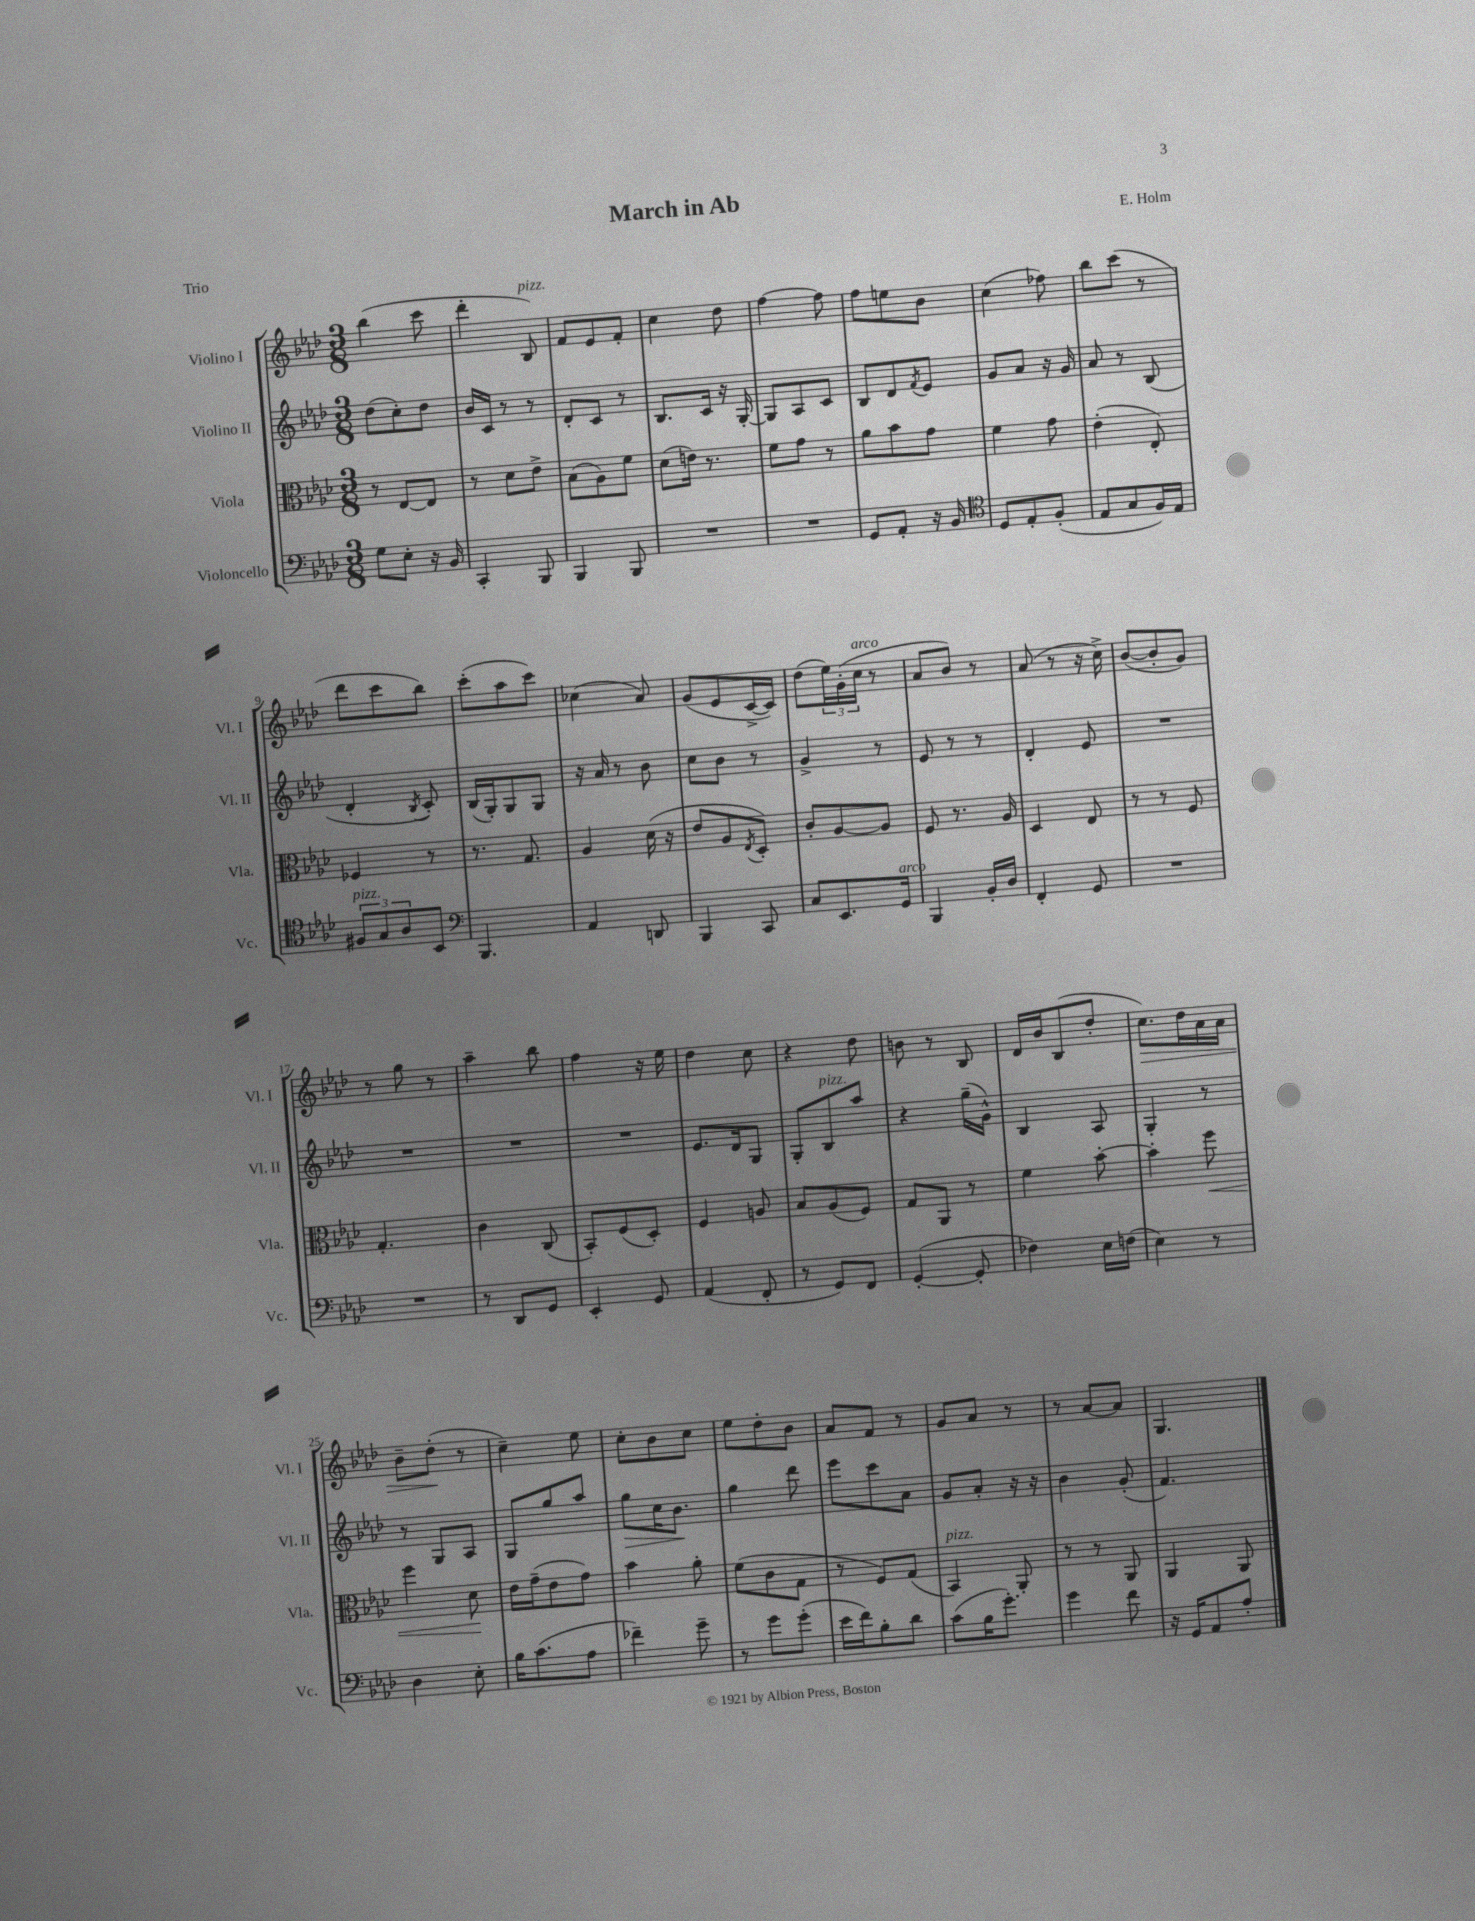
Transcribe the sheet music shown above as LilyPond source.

\header { title = "March in Ab" composer = "E. Holm" piece = "Trio" }
<<
\new StaffGroup <<
\new Staff = "s0" \with { instrumentName = "Violino I" shortInstrumentName = "Vl. I" } {
    \clef treble \key aes \major \numericTimeSignature \time 3/8
    bes''4( c'''8 |
    des'''4-. bes8^\markup { \italic "pizz." }) |
    f'8 ees'8 f'8-. |
    c''4 des''8 |
    f''4~ f''8 |
    f''8 e''8 bes'8 |
    c''4( fes''8) |
    bes''8 c'''8( r8 |
    des'''8 c'''8 bes''8) |
    c'''8-.( aes''8 c'''8) |
    ces''4( aes'8) |
    g'8( ees'8 c'16~-> c'16) |
    des''8( \tuplet 3/2 { ees''16) g'16-.( c''16^\markup { \italic "arco" } } r8 |
    aes'8 bes'8) r8 |
    aes'8( r8 r16 c''16->) |
    bes'8~( bes'8-. g'8) |
    r8 g''8 r8 |
    aes''4-- bes''8 |
    f''4 r16 ees''16 |
    des''4 c''8 |
    r4 des''8 |
    b'8 r8 bes8 |
    des'16 bes'16 bes8( des''8-. |
    c''8.\>) des''16 aes'16 aes'16 |
    bes'8-- des''8-.\!( r8 |
    c''4--) ees''8 |
    c''8-. bes'8 c''8 |
    ees''8 des''8-. bes'8 |
    aes'8 f'8 r8 |
    g'8 aes'8 r8 |
    r8 aes'8~ aes'8 |
    g4. \bar "|." |
}
\new Staff = "s1" \with { instrumentName = "Violino II" shortInstrumentName = "Vl. II" } {
    \clef treble \key aes \major \numericTimeSignature \time 3/8
    des''8( c''8-.) des''8 |
    bes'16 c'16 r8 r8 |
    des'8-. c'8 r8 |
    bes8. c'16 r16 g16~-. |
    g8 aes8 c'8 |
    bes8 des'8 \acciaccatura { f'8 } ees'8 |
    g'8 aes'8 r16 g'16 |
    aes'8 r8 bes8( |
    des'4-. \acciaccatura { bes8 } c'8-.) |
    bes16( g16-.) g8 g8 |
    r16 aes'16 r8 bes'8 |
    c''8 bes'8 r8 |
    g'4-> r8 |
    ees'8 r8 r8 |
    des'4-. ees'8 |
    R4. |
    R4. |
    R4. |
    R4. |
    ees'8. des'16 g8 |
    g8-. bes8^\markup { \italic "pizz." } aes''8 |
    r4 g''16--( g'16-^) |
    bes4 aes8 |
    g4-. r8 |
    r8 g8 aes8 |
    g8 g''8 aes''8 |
    g''8\> c''16 bes'8.\! |
    g''4 des'''8 |
    ees'''8 c'''8 aes'8 |
    g'8 aes'8-. r16 r16 |
    bes'4 g'8-.( |
    f'4.) \bar "|." |
}
\new Staff = "s2" \with { instrumentName = "Viola" shortInstrumentName = "Vla." } {
    \clef alto \key aes \major \numericTimeSignature \time 3/8
    r8 ees8~ ees8 |
    r8 des'8 ees'8-> |
    bes8( aes8) f'8 |
    des'8( e'16) r8. |
    f'8 g'8 r8 |
    aes'8 bes'8 g'8 |
    f'4 g'8 |
    ees'4-.( ees8-.) |
    fes4 r8 |
    r8. g8. |
    aes4 des'16( r16 |
    ees'8 aes8 \acciaccatura { ees8 } des8-.) |
    c'8-. aes8~ aes8 |
    f8 r8. aes16 |
    des4 ees8 |
    r8 r8 f8 |
    g4.-. |
    c'4 c8( |
    bes,8-.) f8( des8-.) |
    f4 a8 |
    bes8 aes8( f8) |
    g8 aes,8 r8 |
    f'4 bes'8~-. |
    bes'4-. f''8\< |
    f''4 des'8\! |
    ees'16 g'16--( ees'8 g'8) |
    bes'4 aes'8-. |
    f'8( c'8 g8 |
    r8 f8) g8( |
    bes,4^\markup { \italic "pizz." }) aes,8-. |
    r8 r8 aes,8 |
    aes,4 aes,8 \bar "|." |
}
\new Staff = "s3" \with { instrumentName = "Violoncello" shortInstrumentName = "Vc." } {
    \clef bass \key aes \major \numericTimeSignature \time 3/8
    g8 ees8-. r16 bes,16 |
    c,4-. bes,,8 |
    bes,,4 bes,,8 |
    R4. |
    R4. |
    g,8 aes,8-. r16 bes,16 |
    \clef tenor des8 ees8-. f8-.( |
    ees8 g8 f16) ees16 |
    \tuplet 3/2 { fis8^\markup { \italic "pizz." } g8 aes8 } bes,8 |
    \clef bass bes,,4. |
    aes,4 d,8 |
    bes,,4 c,8 |
    c8 ees,8. g,16^\markup { \italic "arco" } |
    bes,,4 bes,16-. des16 |
    f,4-. g,8 |
    R4. |
    R4. |
    r8 des,8 g,8 |
    ees,4-. g,8 |
    aes,4( f,8-. |
    r8 g,8) f,8 |
    g,4~-.( g,8-. |
    fes4) ees16 f16( |
    ees4) r8 |
    des4 ees8-. |
    bes16 c'8.( aes8 |
    fes'4--) g'8-- |
    r8 g'8 g'8-.( |
    ees'16 f'16) bes8-. des'8 |
    c'8( bes16 g'8.-.) |
    g'4 f'8 |
    r16 g,16 aes,8 aes8-. \bar "|." |
}
>>
>>
